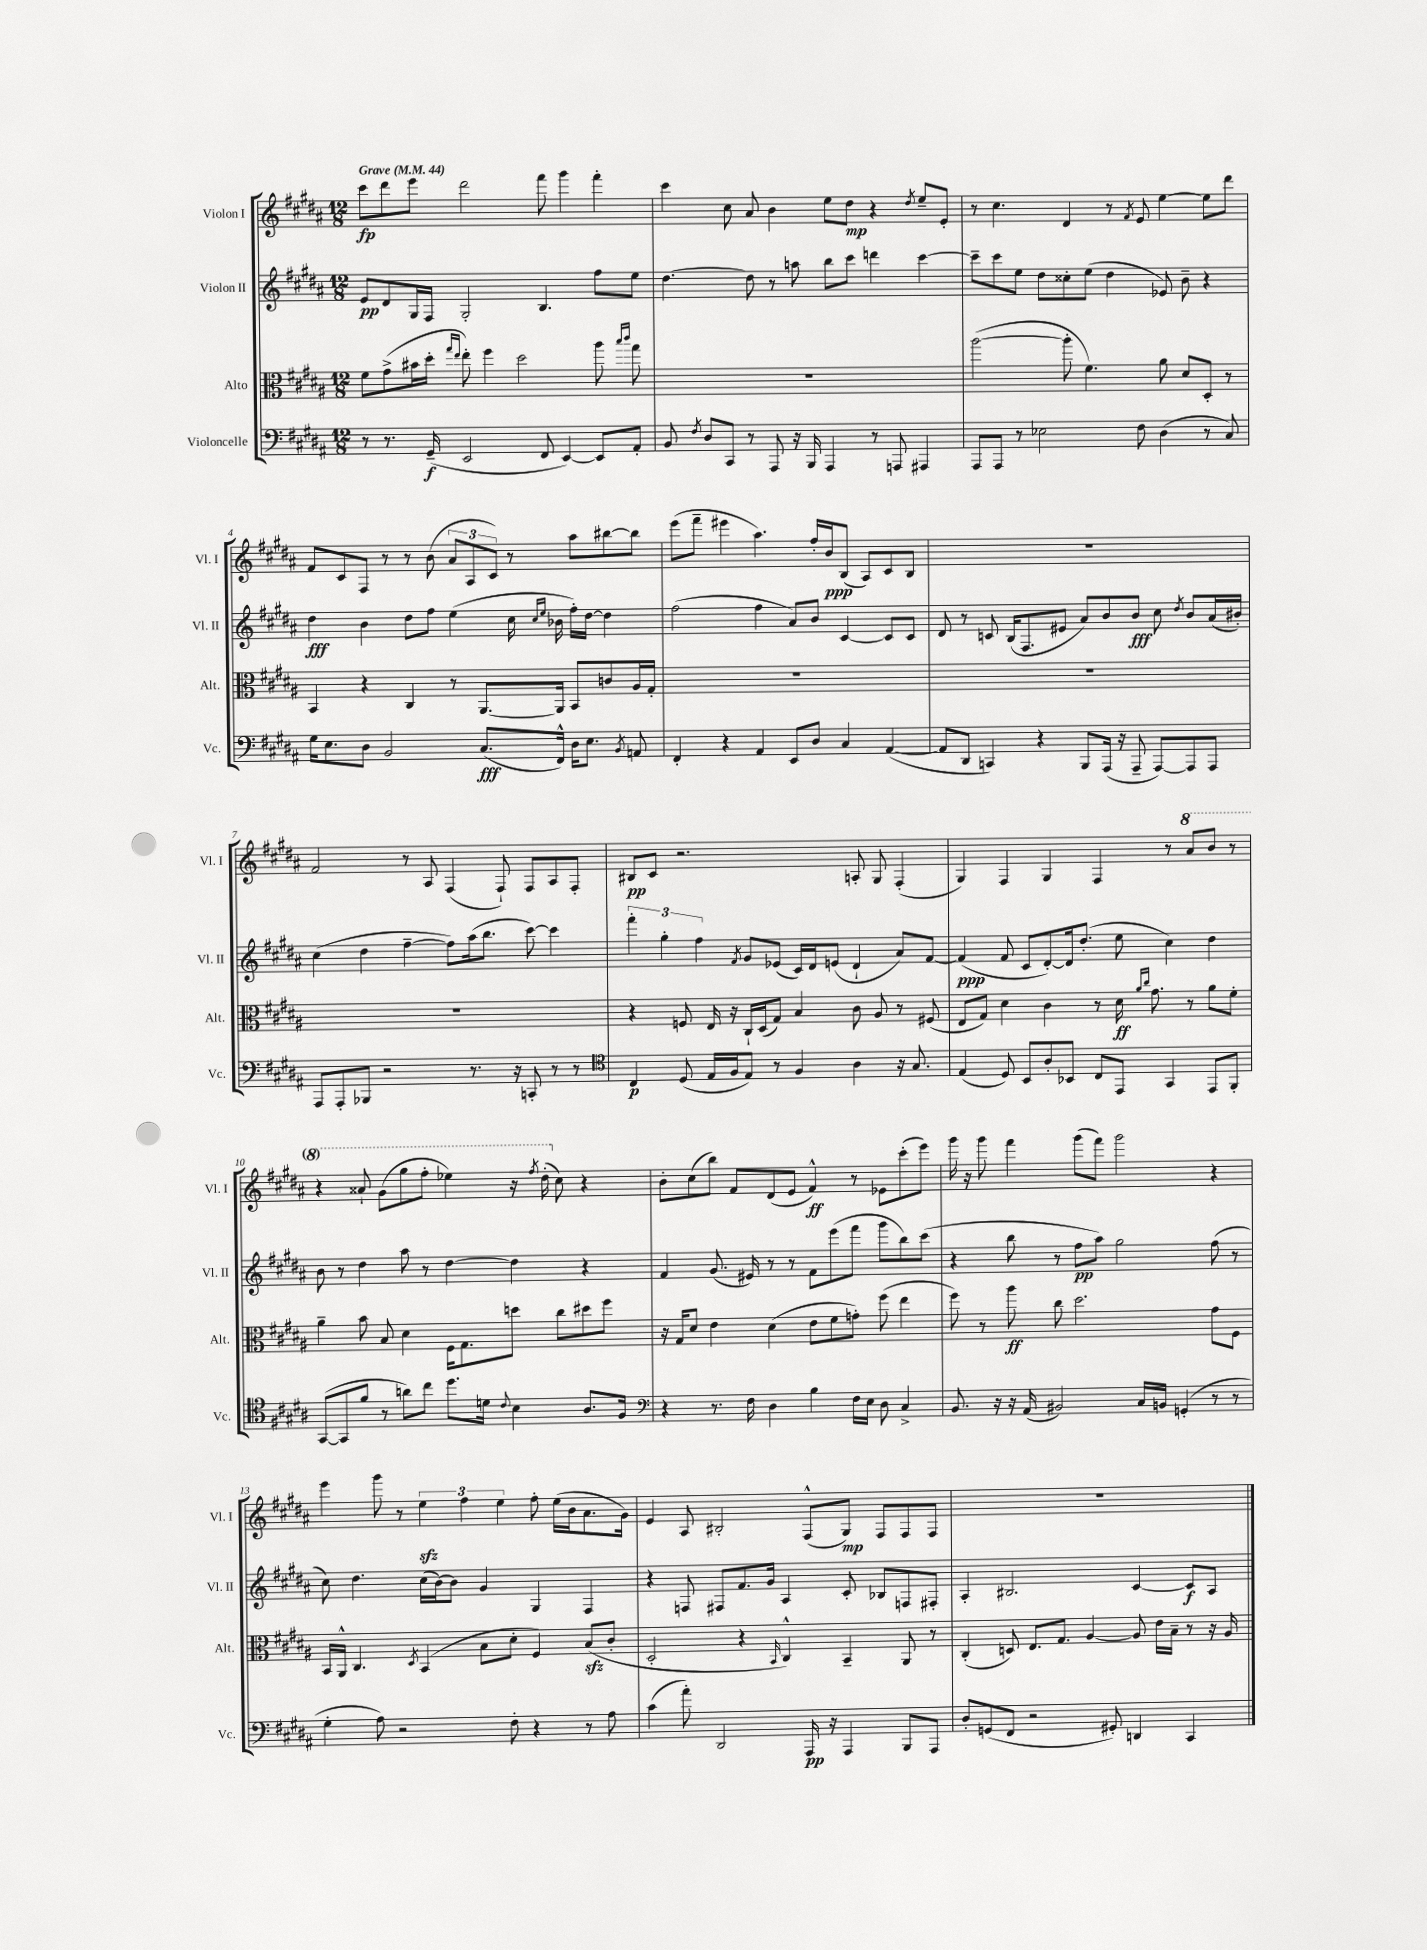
<<
\new StaffGroup <<
\new Staff = "s0" \with { instrumentName = "Violon I" shortInstrumentName = "Vl. I" } {
    \clef treble \key b \major \numericTimeSignature \time 12/8 \tempo "Grave" 4 = 44
    \autoBeamOff cis'''8[\fp dis'''8 e'''8] dis'''2 fis'''8 gis'''4 fis'''4-. |
    cis'''4 cis''8 ais'8 b'4 e''8[ dis''8]\mp r4 \acciaccatura { dis''8 } e''8[-- e'8]-. |
    r8 cis''4. dis'4 r8 \acciaccatura { fis'8 } e'8 e''4~ e''8[ dis'''8] |
    fis'8[ cis'8 fis8] r8 r8 b'8( \tuplet 3/2 { ais'8[ ais8 cis'8]) } r8 ais''8[ bis''8~ bis''8] |
    e'''8[( fis'''8]-- eis'''4 ais''4.) fis''16[-. b'16\ppp b8]( ais8[) cis'8 b8] |
    R1. |
    fis'2 r8 ais8 fis4( fis8-!) fis8[ ais8 fis8]-. |
    bis8[\pp cis'8] r2. a8-. gis8 fis4-.( |
    gis4) fis4 gis4 fis4 r8 \ottava #1 ais''8[ b''8] r8 |
    r4 aisis''8-! gis''8[( gis'''8 fis'''8]-. ees'''4) r16 \acciaccatura { fis'''8 } dis'''16-.( \ottava #0 cis''8) r4 |
    b'8[-. cis''8( b''8]) fis'8[ dis'8( e'8] fis'4-^\ff) r8 ees'8[ cis'''8-.( e'''8]) |
    gis'''16 r16 gis'''8 fis'''4 gis'''8[( fis'''8]) gis'''2 r4 |
    e'''4 gis'''8 r8 \tuplet 3/2 { e''4\sfz fis''4 e''4 } fis''8-. e''16[( b'16 ais'8. gis'16]) |
    e'4 ais8 bis2-. fis8[-^( gis8]\mp) fis8[ fis8 fis8] |
    R1. \bar "|." |
}
\new Staff = "s1" \with { instrumentName = "Violon II" shortInstrumentName = "Vl. II" } {
    \clef treble \key b \major \numericTimeSignature \time 12/8
    \autoBeamOff e'8[\pp dis'8 gis16 fis16] gis2-. b4. fis''8[ e''8] |
    dis''4.~ dis''8 r8 a''8 b''8[ cis'''8] d'''4 cis'''4~ |
    cis'''8[-- cis'''8 e''8] dis''8[ cisis''8-. e''8]( dis''4 ees'8) b'8-- r4 |
    dis''4\fff b'4 dis''8[ fis''8] e''4( cis''16 \grace { cis''16[ e''16] } bes'16 fis''16[-.) dis''16]~ dis''4 |
    fis''2( fis''4 ais'8[) b'8] cis'4~ cis'8[ cis'8] |
    dis'8 r8 c'8 b16[( fis8. eis'8] ais'8[) b'8 b'8]\fff cis''8 \acciaccatura { dis''8 } b'8[ ais'16( bis'16]-.) |
    cis''4( dis''4 fis''4~-- fis''8[) ais''16( b''8.] cis'''8~) cis'''4 |
    \tuplet 3/2 { fis'''4-. gis''4-. fis''4 } \acciaccatura { fis'8 } gis'8[ ees'8]( cis'16[) dis'16 e'8]( dis'4-! ais'8[) fis'8]~ |
    fis'4\ppp( fis'8 cis'8[ dis'8~-.) dis'16 dis''8.]-.( e''8 cis''4) dis''4 |
    b'8 r8 dis''4 ais''8 r8 dis''4~ dis''4 r4 |
    fis'4 gis'8.( eis'16) r8 r8 fis'8[ e'''8( fis'''8] gis'''8[ b''8) cis'''8]( |
    r4 b''8 r8 fis''8[\pp ais''8]) gis''2 fis''8( r8 |
    cis''8) dis''4. cis''16[( b'16~) b'8] gis'4 gis4 fis4 |
    r4 f8 fis8[ fis'8. gis'16] ais4 cis'8-. bes8[ f8 fis8]-. |
    ais4-. bis2. cis'4~ cis'8[\f ais8] \bar "|." |
}
\new Staff = "s2" \with { instrumentName = "Alto" shortInstrumentName = "Alt." } {
    \clef alto \key b \major \numericTimeSignature \time 12/8
    \autoBeamOff fis'8[ gis'8->( bis'16 dis''16]-. \grace { gis''16[ e''16] } e''8-.) fis''4 dis''2 ais''8 \grace { b''16[ cis'''16] } gis''8 |
    R1. |
    ais''2~( ais''8-. fis'4.) ais'8 dis'8[ dis8]-. r8 |
    b,4 r4 cis4 r8 ais,8.[~ ais,16] b,8[ c'8 ais16 gis16]-. |
    R1. |
    R1. |
    R1. |
    r4 f8 e16 r16 cis16[-! dis16( gis8]) b4 cis'8 ais8 r8 fis8( |
    e8[ gis8]) dis'4 cis'4 r8 dis'16\ff \grace { ais'16[ cis''16] } gis'8. r8 ais'8[ fis'8]-. |
    ais'4-- b'8 b8 dis'4 fis16[ gis8. d''8] cis''8[ dis''8 fis''8] |
    r16 gis16[ dis'8] e'4 dis'4( e'8[ fis'8 g'8]-.) fis''8( e''4 |
    fis''8) r8 ais''8\ff cis''8 dis''2. gis'8[ fis8] |
    b,16[ ais,16]-^ cis4. \acciaccatura { dis8 } b,4( b8[ dis'8]-. fis4) b8[\sfz( cis'8]-. |
    dis2-. r4 \grace { b,16 } cis4-^) b,4-- ais,8 r8 |
    cis4-.( d8) e8.[ gis8.] ais4~ ais8 e'16[ b16]-- r8 r16 ais16 \bar "|." |
}
\new Staff = "s3" \with { instrumentName = "Violoncelle" shortInstrumentName = "Vc." } {
    \clef bass \key b \major \numericTimeSignature \time 12/8
    \autoBeamOff r8 r8. gis,16--\f( e,2 fis,8 e,4~) e,8[ ais,8]-. |
    b,8 \acciaccatura { fis8 } dis8[ cis,8] r8 ais,,8 r16 b,,16 ais,,4 r8 a,,8 ais,,4 |
    ais,,8[ ais,,8] r8 ees2 fis8 dis4( r8 cis8) |
    gis16[ e8. dis8] b,2 cis8.[\fff( fis,16]-^) dis16[ e8.] \acciaccatura { b,8 } a,8 |
    fis,4-. r4 ais,4 e,8[ dis8] cis4 ais,4~( |
    ais,8[ dis,8] c,4) r4 b,,8[ ais,,16]( r16 ais,,8-- ais,,8[~) ais,,8 ais,,8] |
    ais,,8[ ais,,8-. bes,,8] r2 r8. r16 c,8-. r8 r8 |
    \clef tenor cis4\p dis8( e16[ fis16 e8]) r8 fis4 ais4 r16 gis8. |
    e4( dis8) b,8[ ais8-. bes,8] cis8[ e,8] gis,4 e,8[ fis,8]-. |
    gis,8[~( gis,8 fis'8] r8 a'8[) cis''8] dis''8.[ d'16] \appoggiatura { cis'8 } b4 ais8.[ fis16] |
    \clef bass r4 r8. fis16 dis4 b4 fis16[ e16] dis8 cis4-> |
    b,8. r16 r16 ais,16( bis,2) cis16[ b,16] g,4-.( r8 r8 |
    gis4-. ais8) r2 fis8-. r4 r8 ais8 |
    cis'4( ais'8-.) dis,2 ais,,16\pp r16 ais,,4 b,,8[ ais,,8] |
    dis8[-. g,8( fis,8] r2 gis,8-.) d,4 cis,4 \bar "|." |
}
>>
>>
